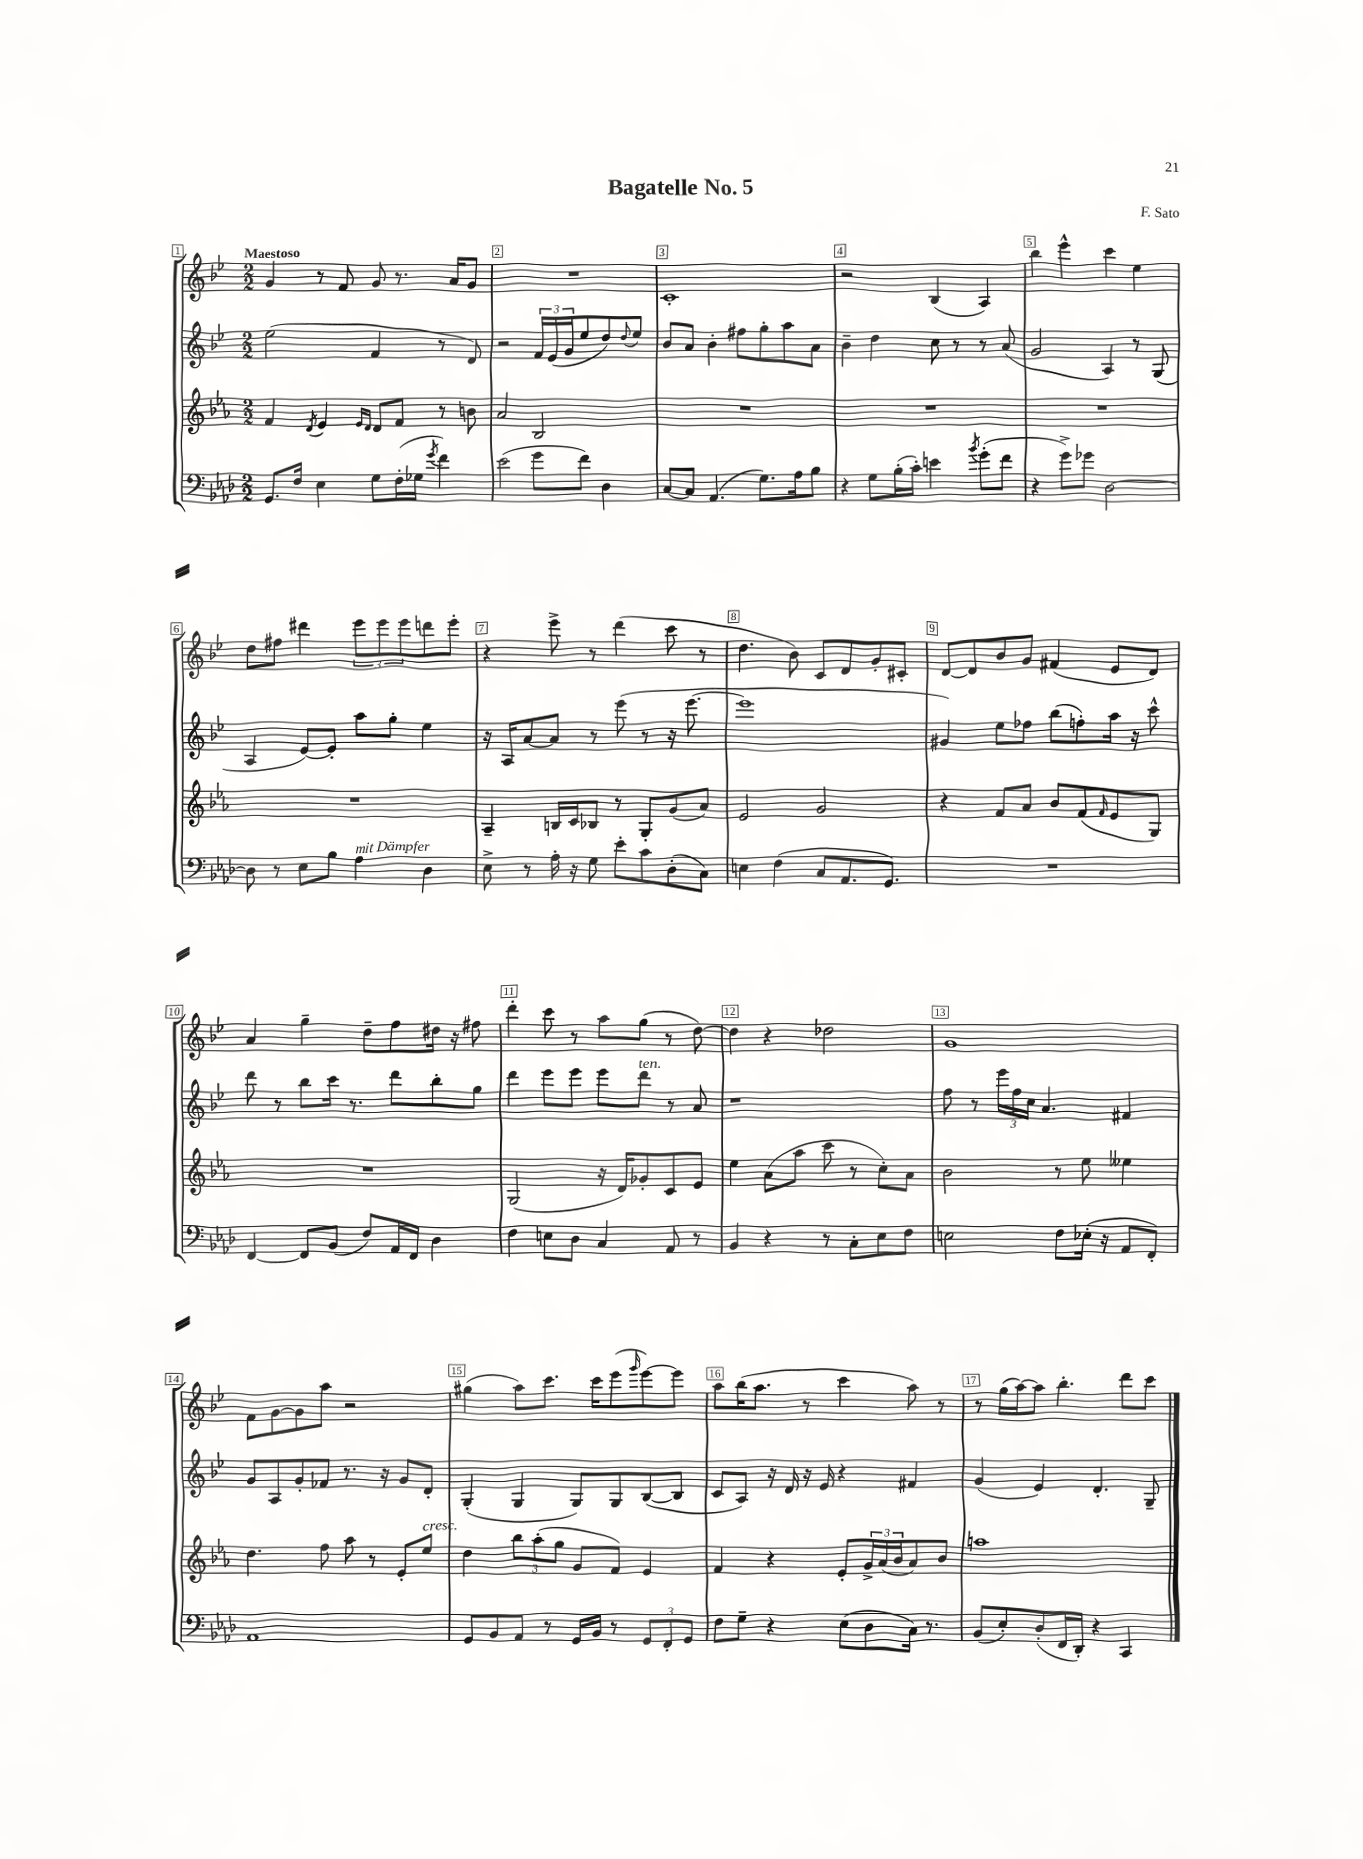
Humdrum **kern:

**kern	**kern	**kern	**kern
*part4	*part3	*part2	*part1
*staff4	*staff3	*staff2	*staff1
*clefF4	*clefG2	*clefG2	*clefG2
*k[b-e-a-d-]	*k[b-e-a-]	*k[b-e-]	*k[b-e-]
*M2/2	*M2/2	*M2/2	*M2/2
=1	=1	=1	=1
!	!	!	!LO:TX:a:B:t=Maestoso
8.GG/L	4f/	(2ee-\	4g/
16F/Jk	.	.	.
.	8qd/	.	.
4E-\	4e-/	.	8r
.	.	.	8f/
.	16qqe-/LL	.	.
.	16qqd/JJ	.	.
8G\L	8d/L	4f/	8g/
(16F'\L	8f/J	.	8.r
16G-X\JJ	.	.	.
8qg/	.	.	.
4f\)	8r	8r	.
.	.	.	16a/KL
.	8bn\	8d/)	8g/J
=2	=2	=2	=2
(2e-\	2a-/	2r	1r
8g\L	2B-/	24f/LL	.
.	.	(24e-/	.
.	.	24g/J	.
8f\J)	.	8ee-/	.
4D-\	.	8dd/)	.
.	.	8qqdd/	.
.	.	8ee-/J	.
=3	=3	=3	=3
[8C/L	1r	8b-/L	1c'
8C/J]	.	8a/J	.
(4.AA-/	.	4b-'\	.
.	.	8ff#X\L	.
8.G\L)	.	8gg'\	.
.	.	8aa\	.
16A-\k	.	.	.
8B-\J	.	8a\J	.
=4	=4	=4	=4
4r	1r	4b-~\	2r
8G\L	.	4dd\	.
(16B-'\L	.	.	.
16c'\JJ)	.	.	.
4en\	.	8cc\	(4B-/
.	.	8r	.
8qb-/	.	.	.
(8g'\L	.	8r	4A/)
8f\J	.	(8a/	.
=5	=5	=5	=5
4r	1r	2g/	4bb-\
8g^\L)	.	.	4eee-^^\
8g-X\J	.	.	.
[2D-\	.	4A/)	4ccc\
.	.	8r	4ee-\
.	.	(8G/	.
!!LO:LB:g=z
=6	=6	=6	=6
8D-\]	1r	4A/	8dd\L
8r	.	.	8ff#X\J
8E-\L	.	[8e-/L)	4ddd#X\
8B-\J	.	8e-'/J]	.
!LO:TX:a:i:t=mit Dämpfer	!	!	!
4A-\	.	8aa\L	12eee-\L
.	.	.	12eee-\
.	.	8gg'\J	.
.	.	.	12eee-\
4D-\	.	4ee-\	8dddn\
.	.	.	8eee-'\J
=7	=7	=7	=7
8E-^\	4A-~/	16r	4r
.	.	16A/KL	.
8r	.	[8a/	.
16A-'\	16Bn/LL	8a/J]	8eee-^\
16r	16c/J	.	.
8G\	8B-X/J	8r	8r
8e-'\L	8r	(8eee-\	(4ddd\
8c\	8G'/L	8r	.
(8D-'\	(8g/	16r	8ccc\
.	.	[8.eee-\	.
8C\J)	8a-/J)	.	8r
=8	=8	=8	=8
4En\	2e-/	1eee-]	4.dd\
(4F\	.	.	.
.	.	.	8b-\)
8C/L	2g/	.	8c/L
8.AA-/	.	.	8d/
.	.	.	8g'/
8.GG/J)	.	.	.
.	.	.	8c#X'/J
=9	=9	=9	=9
1r	4r	4g#X/)	[8d/L
.	.	.	8d/]
.	8f/L	8ee-\L	8b-/
.	8a-/J	8ff-X\J	8g/J
.	8b-/L	(8bb-\L	(4f#X/
.	(8f/	8ffn'\)	.
.	16qqf/	.	.
.	8e-/	16aa\Jk	8e-/L
.	.	16r	.
.	8G/J)	8ccc^^\	8d/J)
!!LO:LB:g=z
=10	=10	=10	=10
[4FF/	1r	8ddd\	4a/
.	.	8r	.
8FF/L]	.	8bb-\L	4gg~\
(8BB-/J	.	16ccc\Jk	.
.	.	8.r	.
8F/L)	.	.	8dd~\L
16AA-/L	.	8ddd\L	8ff\
16FF/JJ	.	.	.
4D-\	.	8bb-'\	16dd#X\Jk
.	.	.	16r
.	.	8gg\J	8ff#X\
=11	=11	=11	=11
4F\	(2G/	4ddd\	4ddd'\
8En\L	.	8eee-\L	8ccc\
8D-\J	.	8eee-\J	8r
4C/	16r	8eee-\L	8aa\L
.	16d/KL)	.	.
!	!	!LO:TX:a:i:t=ten.	!
.	8g-X'/	8ddd\J	(8gg\J
8AA-/	8c/	8r	8r
8r	8e-/J	8a/	[8dd\)
=12	=12	=12	=12
4BB-/	4ee-\	1r	4dd\]
4r	(8a-\L	.	4r
.	8aa-\J	.	.
8r	8ccc\	.	2dd-X\
8C'\L	8r	.	.
8E-\	8cc'\L)	.	.
8F\J	8a-\J	.	.
=13	=13	=13	=13
2En\	2b-\	8ff\	1g
.	.	8r	.
.	.	24eee-\LL	.
.	.	24ff\	.
.	.	24cc\JJ	.
.	.	4.a/	.
8F\L	8r	.	.
(16E-X'\Jk	8ee-\	.	.
16r	.	.	.
8AA-/L	4ee--X\	4f#X/	.
8FF'/J)	.	.	.
!!LO:LB:g=z
=14	=14	=14	=14
1AA-	4.dd\	8g/L	8f\L
.	.	8A/	[8g\
.	.	8g'/	8g\]
.	8ff\	8f-X/J	8aa\J
.	8aa-\	8.r	2r
.	8r	.	.
.	.	16r	.
.	8e-'/L	8g/L	.
!	!LO:TX:a:i:t=cresc.	!	!
.	8ee-/J	8d'/J	.
=15	=15	=15	=15
8GG/L	4dd\	(4G'/	(4gg#X\
8BB-/	.	.	.
8AA-/J	12bb-\L	4G/	8aa\L)
.	(12aa-'\	.	.
8r	.	.	8.ccc\J
.	12gg\J	.	.
16GG/LL	8g/L	8G/L)	.
16BB-/JJ	.	.	16ccc\KL
8r	8f/J)	8G/	(8eee-\
.	.	.	16qqggg/
12GG/L	4e-/	([8B-/	[8eee-\)
12FF'/	.	.	.
.	.	8B-/J]	8eee-\J]
12GG/J	.	.	.
=16	=16	=16	=16
8F\L	4f/	8c/L	8aa\L
8G~\J	.	8A/J)	(16bb-\K
.	.	.	8.aa\J
4r	4r	16r	.
.	.	16d/	.
.	.	16r	8r
.	.	16e-/	.
(8E-\L	8e-'/L	4r	4ccc\
8D-\	24g^/L	.	.
.	(24a-/	.	.
.	24b-/J	.	.
16C\Jk)	8a-/)	4f#X/	8aa\)
8.r	.	.	.
.	8b-/J	.	8r
=17	=17	=17	=17
(8BB-/L	1aan	(4g/	8r
8E-'/)	.	.	(16gg\LL
.	.	.	[16aa\J)
(8D-'/	.	4e-/)	8aa\J]
16FF/L	.	.	4.bb-'\
16DD-'/JJ)	.	.	.
4r	.	4.d'/	.
4CC/	.	.	8ddd\L
.	.	8G~/	8ccc\J
==	==	==	==
*-	*-	*-	*-
